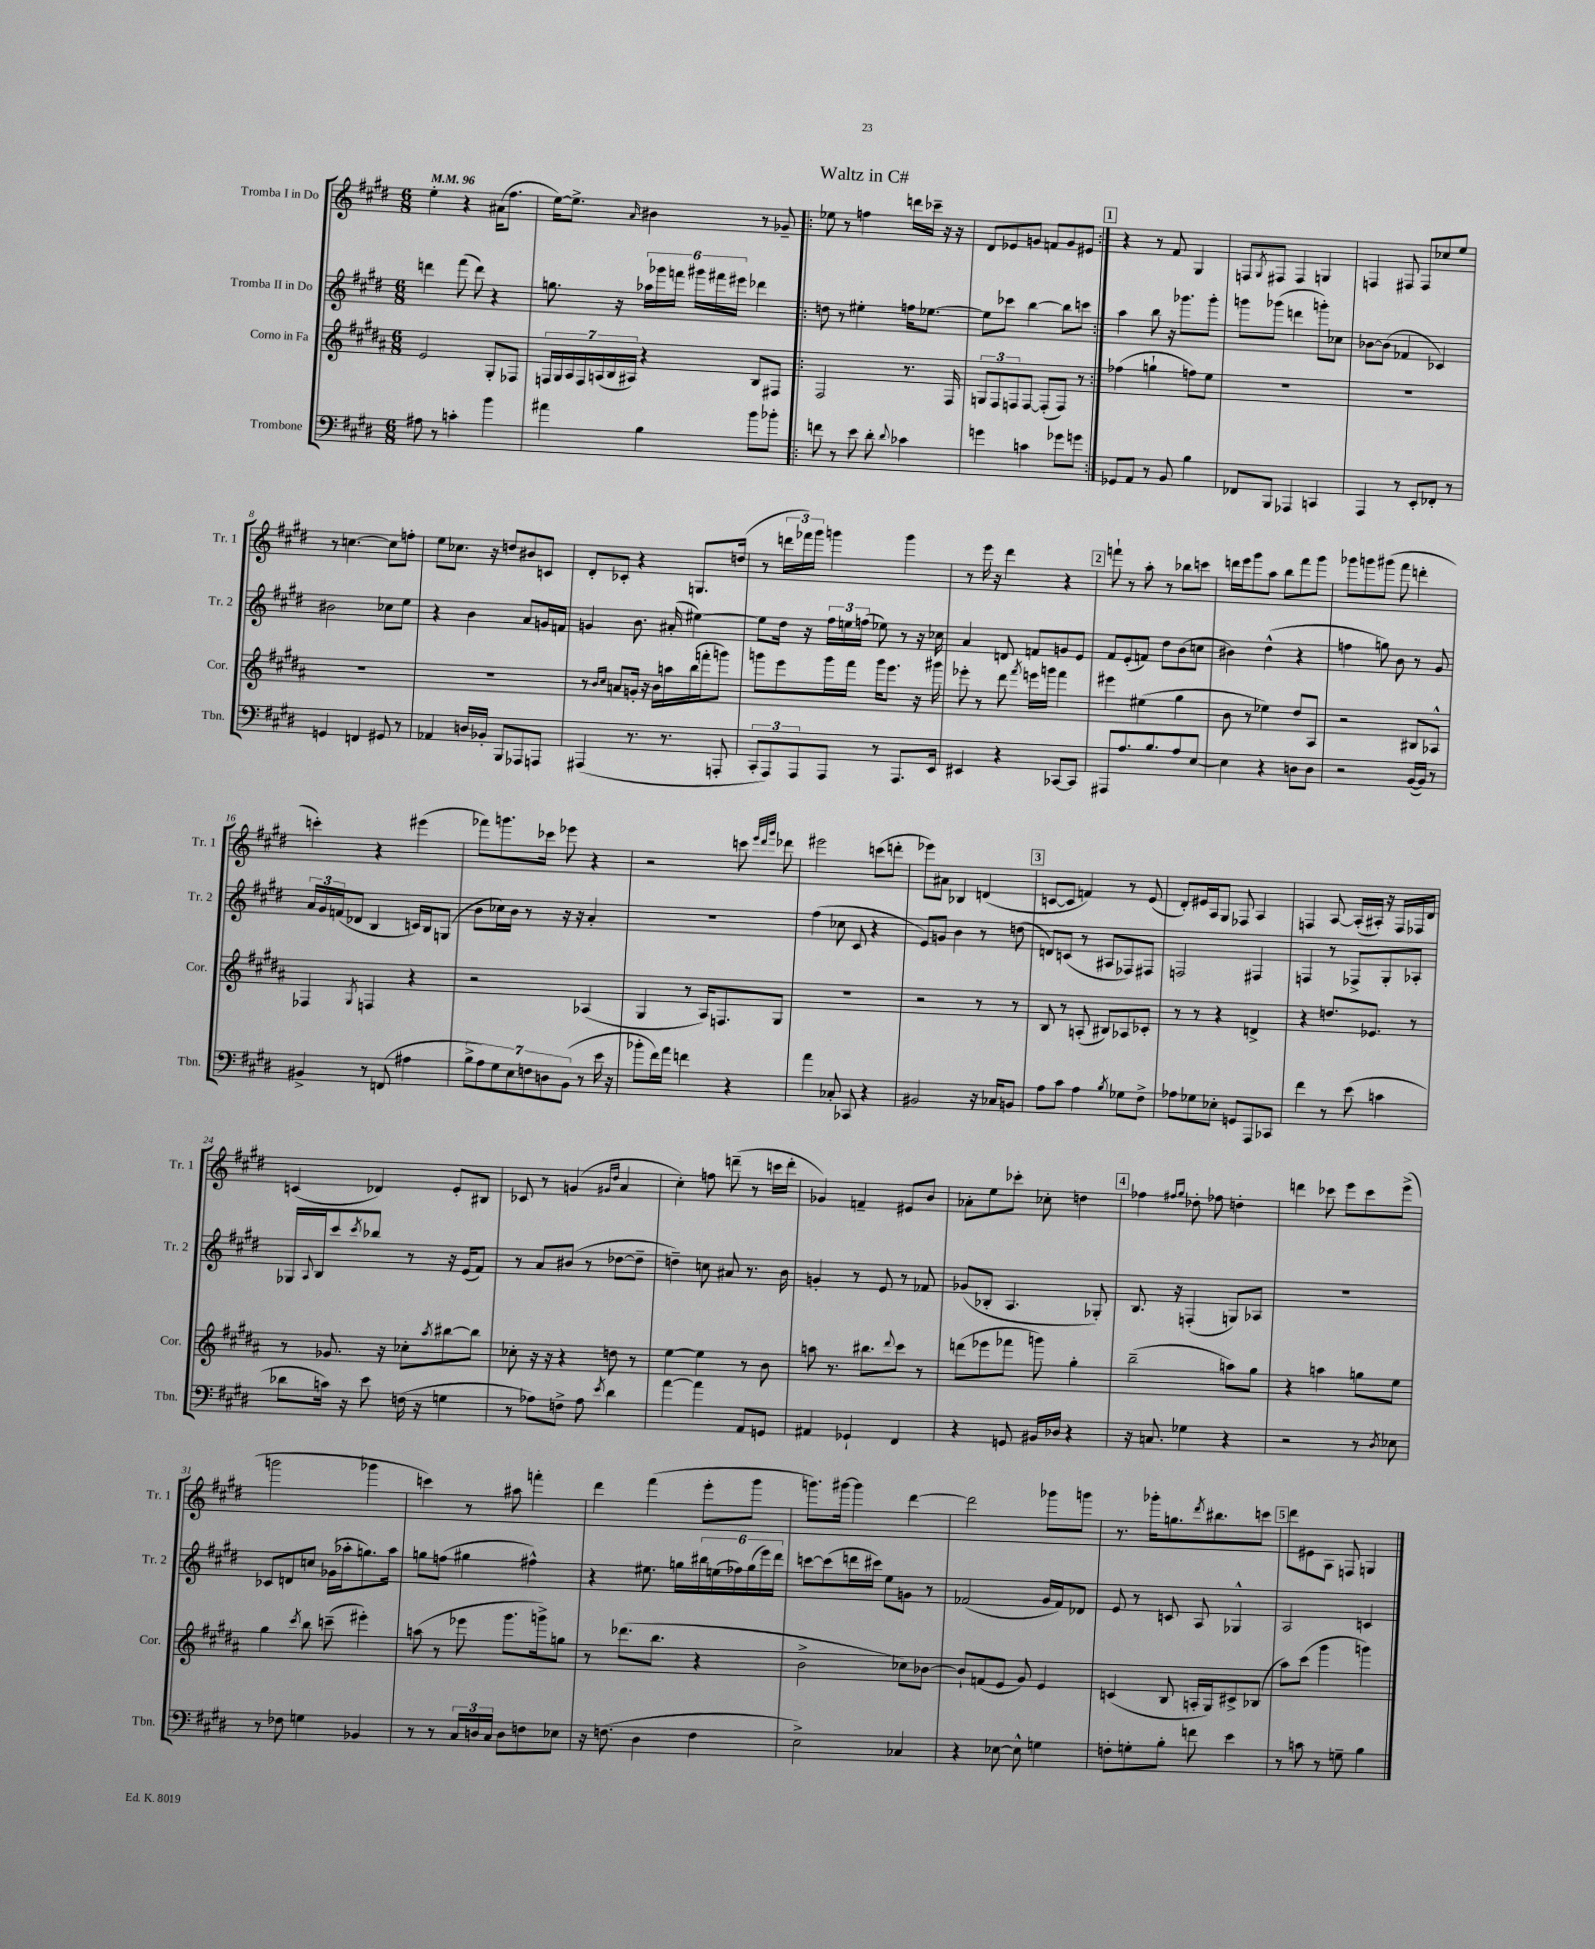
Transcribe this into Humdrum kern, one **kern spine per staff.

**kern	**kern	**kern	**kern
*staff4	*staff3	*staff2	*staff1
*clefF4	*clefG2	*clefG2	*clefG2
*k[f#c#g#d#]	*k[f#c#g#d#a#]	*k[f#c#g#d#]	*k[f#c#g#d#]
*M6/8	*M6/8	*M6/8	*M6/8
*MM96	*MM96	*MM96	*MM96
8A#\	2e/	4ddd\	4ee'\
8r	.	.	.
4c'\	.	(8fff#\	4r
.	.	8ddd\)	.
4b\	8G#'/L	4r	(16a#\LK
.	.	.	8.ff#\J
.	8F-/J	.	.
=	=	=	=
4a#\	28F/LL	8.gg\	[16ee\LK)
.	28G#/	.	.
.	.	.	8.ee^\]J
.	28A#/	.	.
.	28F/	.	.
.	(28A/	.	.
.	28B/	.	.
.	.	16r	.
.	28A#/JJ)	.	.
.	.	.	16qqa/
4B\	4r	24aa-\LL	4b#\
.	.	24ggg-\	.
.	.	24fff\JJ	.
.	.	24ggg#\LL	.
.	.	24fff#\	.
.	.	24eee#\JJ	.
8b\L	8B/L	4ddd-\	8r
8b-'\J	8F#/J	.	8g-~/
=!|:	=!|:	=!|:	=!|:
8f\	2F#/	8dd\	8ee-\
8r	.	8r	8r
8e\	.	4ee#'\	4ff\
8d#'\	.	.	.
8qqd#/	.	.	.
4c-\	8.r	16ff\LK	16ddd\LL
.	.	[8.ee-\J	16ccc-~\JJ
.	.	.	16r
.	16F#/	.	16r
=	=	=	=
4g\	12G/L	8ee-\]L	8d#/L
.	12F#/	.	.
.	.	8ccc-\J	8e-/
.	12F/	.	.
4c\	[8F/J	[4bb\	8g/J
.	(8F'/]L	.	8f/L
8g-\L	8F/J)	8bb\]L	8g/
8g\J	8r	8ccc\J	8e#/J
=:|!	=:|!	=:|!	=:|!
8GG-/L	(4ff-\	4aa\	4r
8AA/J	.	.	.
8r	4gg`\	8bb\	8r
8BB/	.	16r	8f#/
.	.	8.ggg-\L	.
4B\	8ff\L)	.	4G#/
.	8ee\J	8ggg-'\J	.
=	=	=	=
8FF-/L	2.r	8ggg\L	8F/L
.	.	.	8qG#/
8BBB/J	.	(8ggg-\J	8F#/J
4AAA-/	.	4ddd\	4F#/
4CC/	.	8ggg'\L)	4G/
.	.	8cc-\J	.
=	=	=	=
4AAA/	2.r	[8b-\L	4F/
.	.	(8b-\]J	.
8r	.	4f-/	8F#/
8EE'/L	.	.	8F#/L
8FF-'/J	.	4c-/)	8cc-/
8r	.	.	8ee/J
=	=	=	=
4GG/	2.r	2b#\	8r
.	.	.	[4.cc\
4FF/	.	.	.
8GG#/	.	8cc-\L	8cc\]L
8r	.	8ee\J	8ff'\J
=	=	=	=
4AA-/	2.r	4r	8ee\L
.	.	.	8.cc-\J
16D/LL	.	4b\	.
16BB-'/JJ	.	.	16r
8BBB/L	.	.	8dd/L
8AAA-/	.	8a/L	8b#/
8AAA/J	.	16g/L	8c/J
.	.	16f/JJ	.
=	=	=	=
(4AAA#/	8r	4g/	8d#'/L
.	16qqb/LL	.	.
.	16qqcc#/JJ	.	.
.	8a/L	.	8c-'/J
8.r	16g'/Jk	8.b\	4r
.	16r	.	.
.	16b\LL	.	.
8.r	16aa\	(16a#'/	.
.	(16bb\	[4ee#\)	8.G/L
.	16fff'\J	.	.
8AAA'/	8ggg\J)	.	.
.	.	.	(16dd/Jk
=	=	=	=
12CC#'/L	8ggg\L	8ee#\]L	8r
12AAA/)	.	.	.
.	8eee\	16dd#\Jk	24ddd\LL
12AAA/	.	.	24fff-\)
.	.	16r	.
.	.	.	24ggg#\JJ
8AAA/J	16ggg\L	24ff#\LL	4ggg\
.	.	24ee\	.
.	16fff#\JJ	.	.
.	.	(24ff\JJ	.
8r	16ggg\LK	8ee-\)	.
.	8.eee\J	.	.
8.AAA/L	.	8r	4ggg\
.	16r	16r	.
16EE/Jk	16ggg#\	16cc-\	.
=	=	=	=
4EE#/	8eee-'\	4a/	8r
.	8r	.	16eee\
.	.	.	16r
4r	8ddd#\	8d/	4ddd#\
.	8qfff#/	.	.
.	16eee\LL	8f/L	.
.	16ggg\JJ	.	.
[8CC-/L	4fff#\	8g/	4r
8CC-/]J	.	8e/J	.
=	=	=	=
8AAA#/L	4eee#\	8f#/L	8fff`\
8.A/	.	(8e'/	8r
.	(4ee#\	8f/J)	8aa'\
8.B/	.	.	.
.	.	8dd#\L	8r
8A/	4gg#\	(8b\	8bb-\L
[8E/J	.	8cc\J	8ccc\J
=	=	=	=
4E\]	8b\	4b#\)	16ddd\LL
.	.	.	16eee\J
.	8r	.	8ggg#\
4r	4ee-\)	(4dd#^^\	8aa\J
.	.	.	8bb\L
8D\L	8dd#/L	4r	8fff#\
8D\J	8A#/J	.	8ggg#\J
=	=	=	=
2r	2r	4ff\	8ggg-\L
.	.	.	8ggg\
.	.	8gg\)	(8ggg#\J
.	.	8b\	8fff#\
([16BB/LL	8B#/L	8r	4ddd'\
16BB/]JJ)	.	.	.
8r	8A-^^/J	8g#/	.
=	=	=	=
4BB#^/	4F-/	24a/LL	4ccc'\)
.	.	24g#/	.
.	.	(24f/J	.
.	.	8d-/J	.
.	8qG#/	.	.
8r	4F/	4B/	4r
(8FF/	.	.	.
4A#\	4r	16c/LL)	(4eee#\
.	.	16B/J	.
.	.	(8G/J	.
=	=	=	=
14B^\L	2r	8b\L	8fff-\L)
14A\)	.	.	.
.	.	16cc-\L)	8.ggg\
14G#\	.	.	.
.	.	16b\JJ	.
14E\	.	.	.
.	.	8r	.
14F\	.	.	.
.	.	.	16ccc-\Jk
14D\	.	.	.
.	.	16r	8eee-\
(14BB\J	.	.	.
.	.	16r	.
8r	(4A-/	4a'/	4r
16e\	.	.	.
16r	.	.	.
=	=	=	=
8b-'\L	4G#/	2.r	2r
16f#\L)	.	.	.
16a\JJ	.	.	.
4f\	8r	.	.
.	16A#/LK)	.	.
.	8.F/	.	.
4r	.	.	8ccc\
.	.	.	32qqeee/LLL
.	.	.	32qqddd#/
.	.	.	32qqggg#/JJJ
.	8G#/J	.	8ddd-\
=	=	=	=
4a\	2.r	(4ff#\	2eee#\
8C-'/	.	8cc-\	.
8CC-/	.	8c#/	.
4r	.	4r	(8ccc\L
.	.	.	8ddd'\J
=	=	=	=
2BB#/	2r	8e/L)	8eee-\L)
.	.	8g/J	8a#\J
.	.	4b\	4B-/
16r	8r	8r	(4d/
16C-/LK	.	.	.
8BB/J	8r	(8dd\	.
=	=	=	=
8A\L	8B/	8d/L)	[8c/L
8c#\J	8r	(8c/J	8c/]J
4A\	(8A'/	8r	4f/)
.	8B#/L)	8A#/L	.
8qB/	.	.	.
8G-\L	8A-/	8F-/)	8r
8F#^\J	8c-'/J	8F#/J	(8e/
=	=	=	=
8A-\L	8r	2F/	8d#'/L)
8G-\	8r	.	16e#/L
.	.	.	16A/J
8E-'\J	4r	.	8G#/J
8GG/L	.	.	8F-/
8AAA/	4d^/	4F#/	4A/
8CC-/J	.	.	.
=	=	=	=
4f#\	4r	4F/	4F/
8r	8.dd/L	8r	[8A/
(8e\	.	8F-^/L	(16A'/]LL
.	8.e-/J	.	16A#'/JJ)
4c\	.	8G#'/	16r
.	.	.	16F/LL
.	8r	8A-'/J	16F-/
.	.	.	16d#/JJ
=	=	=	=
8d-\L	8r	16G-/LL	(4c/
.	.	8qqA/	.
.	.	16B/J	.
16c\Jk)	8.g-/	8ccc#/	.
16r	.	.	.
.	.	8qccc#/	.
8e\	.	8bb-/J	4d-/)
.	16r	.	.
(16F\	8cc-'\L	8r	.
16r	.	.	.
.	8qaa#/	.	.
4G\	[8bb#\	16r	8e'/L
.	.	(16e/LK	.
.	8bb#\]J	8f#/J)	8B#/J
=	=	=	=
8r	8cc-'\	8r	8c-/
8A-\L)	16r	8a/L	8r
.	16r	.	.
8F^\J	4r	(8b#/J	(4g/
8A-\	.	8r	.
.	.	.	16qqg#/LL
8qe/	.	.	16qqdd#/JJ
4d#\	8dd\	[8dd-\L	4a/
.	8r	8dd-~\]J	.
=	=	=	=
[4a\	[4ee\	4dd~\)	4cc#'\)
4a\]	4ee\]	8cc\	8ff\
.	.	8a#/	(8ddd~\
8AA/L	8r	8.r	8r
8GG/J	8b\	.	16ccc\LL
.	.	16b\	16ddd'\JJ
=	=	=	=
4AA#/	8aa\	4g'/	4g-/)
.	8.r	.	.
4GG-`/	.	8r	4f~/
.	8.bb#\L	.	.
.	.	8e/	.
.	8qqddd#/	.	.
4FF#/	8ccc#\J	8r	8e#/L
.	8r	8f-/	8b/J
=	=	=	=
4r	(8ddd\L	(8g-/L	8a-'\L
.	8eee-\	8B-'/J	8ee\
8GG/	8fff-\J	4.A/	8ccc-'\J
16BB#/LL	8ggg\)	.	8cc-'\
16D-/JJ	.	.	.
4r	4gg#'\	.	4dd\
.	.	8G-'/)	.
=	=	=	=
16r	(2bb~\	8.B/	4ff-\
8.C/	.	.	.
.	.	16r	.
.	.	.	16qqff#/LL
.	.	.	16qqgg#/JJ
4G-\	.	(4F'/	8dd-'\
.	.	.	8ff-\
4r	8aa\L)	8G/L)	4dd'\
.	8gg#\J	8A-/J	.
=	=	=	=
2r	4r	2.r	4ddd\
.	4aa\	.	8ccc-\
.	.	.	8eee\L
8r	8gg\L	.	8ccc-\
8qD#/	.	.	.
8E-\	8ee\J	.	(8eee^\J
=	=	=	=
8r	4gg#\	8c-/L	2ggg\
8F-\	.	8d/	.
.	8qccc#/	.	.
4G\	8bb\	8cc/J	.
.	(8ccc~\	(16g-\LL	.
.	.	16aa-'\J	.
4BB-/	4eee#'\)	8.gg\)	4ggg-\
.	.	16aa-\Jk	.
=	=	=	=
8r	(8aa\	8gg\L	4ccc\)
8r	8r	(8ff\J	.
24C#/LL	8eee-\	4gg#\	8r
24D/	.	.	.
24C#/JJ	.	.	.
8D\L	8.ggg#\L	.	8aa#\
8F\	.	4ff#^^\)	4fff'\
.	16ggg^\k)	.	.
8E-\J	8gg\J	.	.
=	=	=	=
16r	8r	4r	4ddd#\
(8.F\	.	.	.
.	(8.ddd-\L	.	.
4D#\	.	8.ee#\	(4fff#\
.	8.bb\J	.	.
.	.	16gg\LL	.
4F\	4r	24bb#\	8eee'\L
.	.	(24ee\	.
.	.	24ff-\)	.
.	.	(24gg\	8ggg#\J
.	.	24eee\)	.
.	.	24ddd#\JJ	.
=	=	=	=
2E^\)	2b^\	[8ccc\L	8.ggg\L)
.	.	(8ccc\]	.
.	.	.	[16ggg#\Jk
.	.	16ddd\L	4ggg#\]
.	.	16ccc#\JJ)	.
.	.	8ee\L	.
4C-/	8cc-\L)	8g\J	[4ddd#\
.	[8b-\J	8r	.
=	=	=	=
4r	8b-`/]L	(2f-/	2ddd#\]
.	(8f/	.	.
[8E-\	8e/J	.	.
8E-^^\]	8g#/)	.	.
4G\	4e/	16g#/LL	8ggg-\L
.	.	16f-/J)	.
.	.	8d-/J	8ggg\J
=	=	=	=
8F'\L	(4c/	8e/	8.r
8G'\	.	8r	.
.	.	.	16ggg-'\LK
8B'\J	8B/	8c/	8.gg\
8f\	16A'/LL	8A/	.
.	.	.	8qddd#/
.	16G#/J)	.	8.bb#\
4e\	8c#^/	4G-^^/	.
.	(8B-/J	.	8ccc\J
=	=	=	=
8r	8aa#\L)	2A/	8ddd#\L
8c\	(8ccc#\J	.	8e#\
8r	4ggg#\	.	8A\J
8G~\	.	.	8F/
4B\	4ggg\)	4c/	4G/
==	==	==	==
*-	*-	*-	*-
